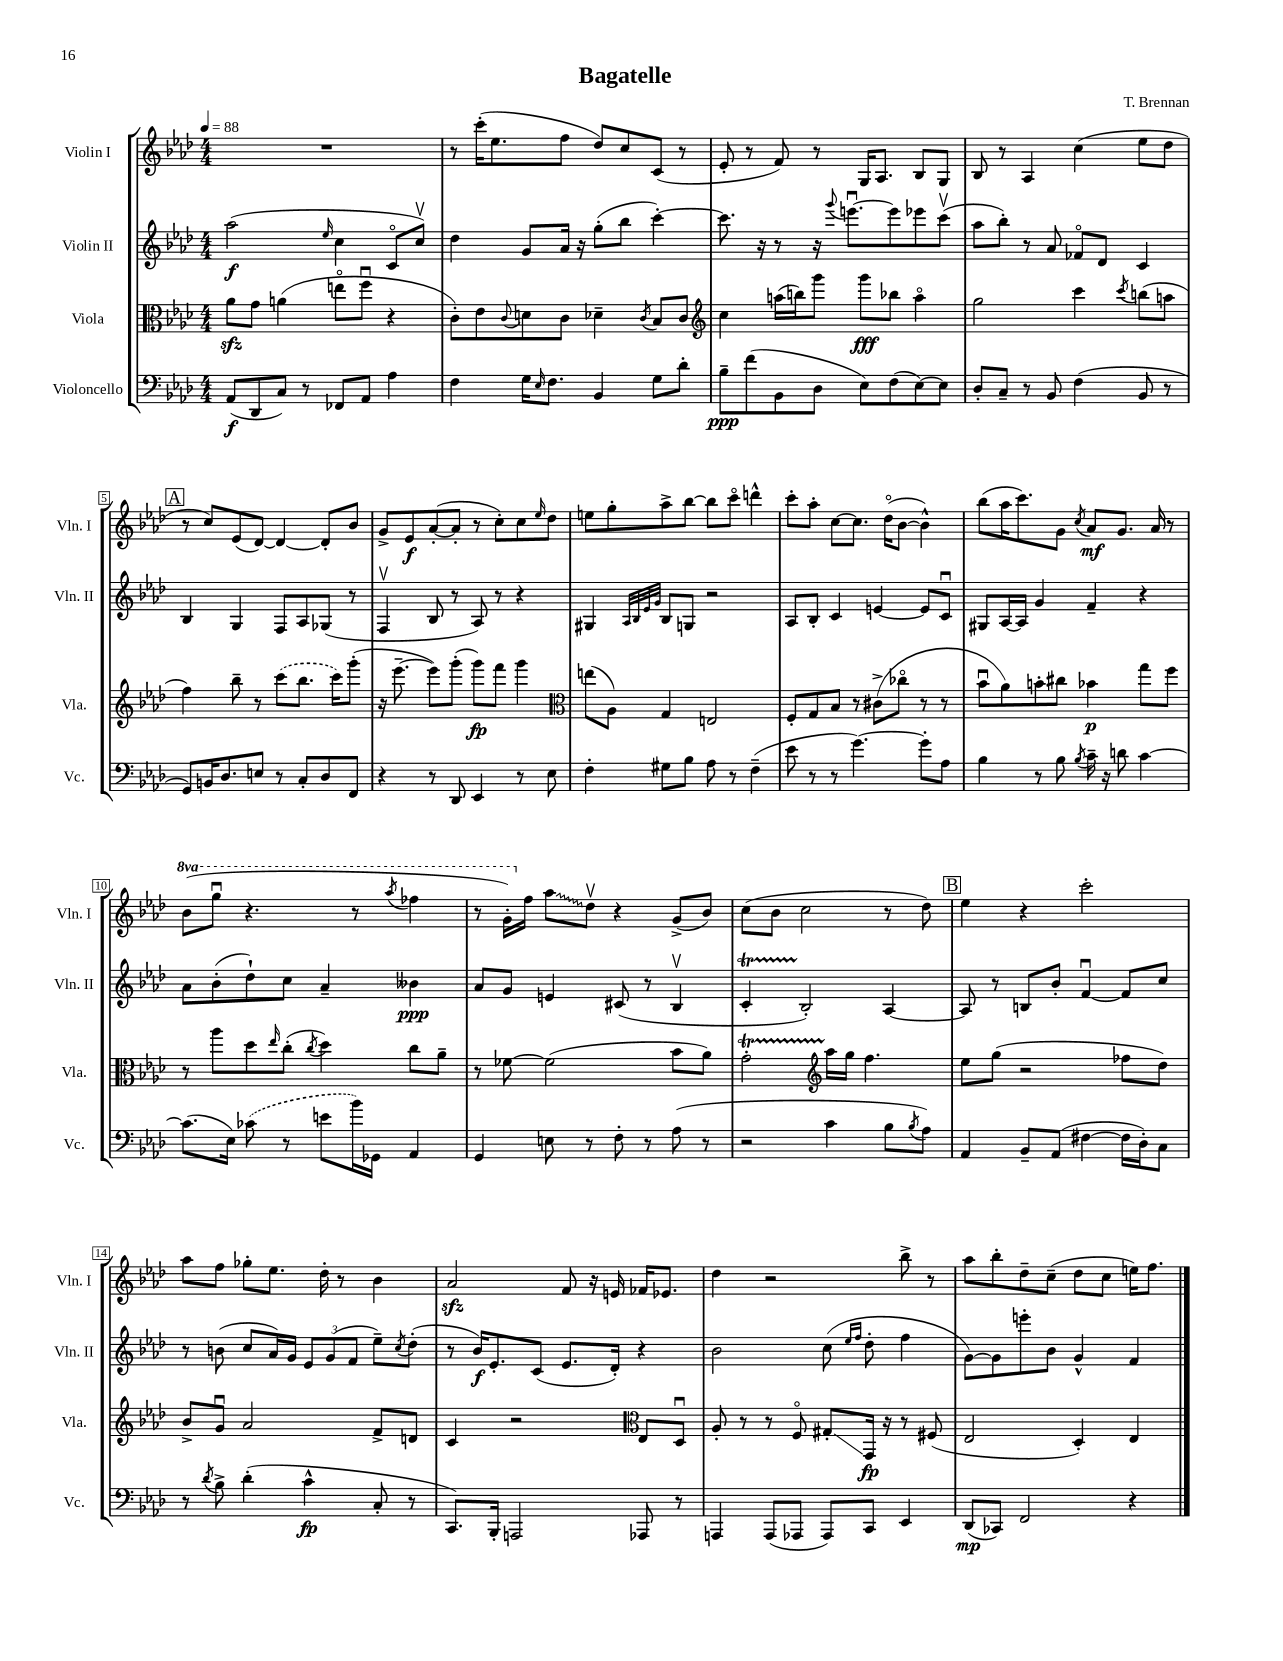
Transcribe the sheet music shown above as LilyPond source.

\header { title = "Bagatelle" composer = "T. Brennan" }
<<
\new StaffGroup <<
\new Staff = "s0" \with { instrumentName = "Violin I" shortInstrumentName = "Vln. I" } {
    \clef treble \key aes \major \numericTimeSignature \time 4/4 \set Staff.ottavationMarkups = #ottavation-simple-ordinals \tempo 4 = 88
    R1 |
    r8 c'''16-.( ees''8. f''8 des''8) c''8 c'8( r8 |
    ees'8-. r8 f'8) r8 g16 aes8. bes8 g8 |
    bes8 r8 aes4 c''4( ees''8 des''8 |
    \mark \markup { \box "A" } r8 c''8) ees'8( des'8~) des'4~ des'8-. bes'8 |
    g'8-> ees'8\f aes'8~-.( aes'8-. r8 c''8-.) c''8 \grace { ees''16 } des''8 |
    e''8 g''8-. aes''8-> bes''8~ bes''8 c'''8\flageolet d'''4-^ |
    c'''8-. aes''8-. c''8~ c''8. des''16\flageolet( bes'8~ bes'4-^) |
    bes''8( aes''16 c'''8.) g'8 \acciaccatura { c''8 } aes'8\mf g'8. aes'16 r8 |
    \ottava #1 bes''8( g'''8\downbow r4. r8 \acciaccatura { aes'''8 } fes'''4 |
    r8 g''16-.) \ottava #0 f''16 \once \override Glissando.style = #'zigzag aes''8\glissando des''8\upbow r4 g'8->( bes'8) |
    c''8( bes'8 c''2 r8 des''8) |
    \mark \markup { \box "B" } ees''4 r4 c'''2-. |
    aes''8 f''8 ges''8-. ees''8. des''16-. r8 bes'4 |
    aes'2\sfz f'8 r16 e'16 fes'16 ees'8. |
    des''4 r2 bes''8-> r8 |
    aes''8 bes''8-. des''8-- c''8--( des''8 c''8 e''16) f''8. \bar "|." |
}
\new Staff = "s1" \with { instrumentName = "Violin II" shortInstrumentName = "Vln. II" } {
    \clef treble \key aes \major \numericTimeSignature \time 4/4
    aes''2\f( \grace { ees''16 } c''4 c'8\flageolet c''8\upbow) |
    des''4 g'8 aes'16 r16 g''8-.( bes''8 c'''4~-.) |
    c'''8. r16 r8 r16 \appoggiatura { g'''8 } e'''8.~\downbow e'''8 ees'''8 c'''8\upbow( |
    aes''8 bes''8-.) r8 aes'8 fes'8\flageolet des'8 c'4 |
    \mark \markup { \box "A" } bes4 g4 f8 aes8 ges8( r8 |
    f4\upbow bes8 r8 aes8) r8 r4 |
    gis4 \grace { aes32 bes32 ees'32 g'32 } bes8 g8 r2 |
    aes8 bes8-. c'4 e'4~ e'8 c'8\downbow |
    gis8 aes16~ aes16 g'4 f'4-- r4 |
    aes'8 bes'8-.( des''8-!) c''8 aes'4-- beses'4\ppp |
    aes'8 g'8 e'4 cis'8( r8 bes4\upbow |
    c'4-.\startTrillSpan bes2-.\stopTrillSpan) aes4~ |
    \mark \markup { \box "B" } aes8 r8 b8 bes'8-. f'4~\downbow f'8 c''8 |
    r8 b'8( c''8 aes'16) g'16 \tuplet 3/2 { ees'8 g'8( f'8 } ees''8--) \acciaccatura { c''8 } des''8-.( |
    r8 bes'16\f) ees'8.-. c'8( ees'8. des'16-.) r4 |
    bes'2 c''8( \grace { ees''16 f''16 } des''8-. f''4 |
    g'8~) g'8 e'''8-. bes'8 g'4-^ f'4 \bar "|." |
}
\new Staff = "s2" \with { instrumentName = "Viola" shortInstrumentName = "Vla." } {
    \clef alto \key aes \major \numericTimeSignature \time 4/4
    aes'8\sfz g'8 a'4( e''8\flageolet f''8\downbow r4 |
    c'8-.) ees'8 \appoggiatura { c'8 } d'8 c'8 des'4-- \acciaccatura { c'8 } bes8 c'8 |
    \clef treble c''4 a''16( b''16) g'''8 g'''8\fff bes''8 a''4\flageolet |
    g''2 c'''4 \acciaccatura { c'''8 } b''8( a''8 |
    \mark \markup { \box "A" } f''4) bes''8-- r8 \once \slurDashed c'''8( bes''8. c'''16) g'''8-.( |
    r16 ees'''8.~-- ees'''8) g'''8-.( g'''8\fp) f'''8 g'''4 |
    \clef alto e''8( aes8) g4 e2 |
    f8-. g8 bes8 r8 cis'8->( ces''8\flageolet r8 r8 |
    bes'8\downbow aes'8) b'8-. cis''8 bes'4\p g''8 f''8 |
    r8 aes''8 des''8 \grace { ees''16 } c''8-.( \acciaccatura { c''8 } des''4) c''8 aes'8-- |
    r8 fes'8~ fes'2( bes'8 aes'8) |
    g'2-.\startTrillSpan \clef treble aes''16\stopTrillSpan g''16 f''4. |
    \mark \markup { \box "B" } ees''8 g''8( r2 fes''8 des''8) |
    bes'8-> g'8\downbow aes'2 f'8-> d'8 |
    c'4 r2 \clef alto ees8 des8\downbow |
    aes8-. r8 r8 f8\flageolet gis8-.\glissando g,16\fp r16 r8 fis8( |
    ees2 des4-.) ees4 \bar "|." |
}
\new Staff = "s3" \with { instrumentName = "Violoncello" shortInstrumentName = "Vc." } {
    \clef bass \key aes \major \numericTimeSignature \time 4/4
    aes,8\f( des,8 c8) r8 fes,8 aes,8 aes4 |
    f4 g16 \grace { ees16 } f8. bes,4 g8 des'8-. |
    bes8--\ppp f'8( bes,8 des8 ees8) f8( ees8~) ees8 |
    des8-. c8-- r8 bes,8 f4( bes,8 r8 |
    \mark \markup { \box "A" } g,8) b,16 des8. e8 r8 c8-. des8 f,8 |
    r4 r8 des,8 ees,4 r8 ees8 |
    f4-. gis8 bes8 aes8 r8 f4--( |
    ees'8 r8 r8 g'4.~) g'8-. aes8 |
    bes4 r8 bes8 \acciaccatura { bes8 } c'16-- r16 d'8 c'4~ |
    c'8.( ees16) \once \slurDashed ces'8( r8 e'8 bes'16) ges,16 aes,4 |
    g,4 e8 r8 f8-. r8 aes8( r8 |
    r2 c'4 bes8 \acciaccatura { bes8 } aes8) |
    \mark \markup { \box "B" } aes,4 bes,8-- aes,8( fis4~ fis16 des16-.) c8 |
    r8 \acciaccatura { des'8 } bes8-> des'4-.( c'4-^\fp c8-. r8 |
    c,8.) bes,,16-. a,,2 aes,,8 r8 |
    a,,4 a,,8( aes,,8 aes,,8) c,8 ees,4 |
    des,8\mp( ces,8) f,2 r4 \bar "|." |
}
>>
>>
\layout { \context { \Score \override BarNumber.stencil = #(make-stencil-boxer 0.1 0.3 ly:text-interface::print) } }
